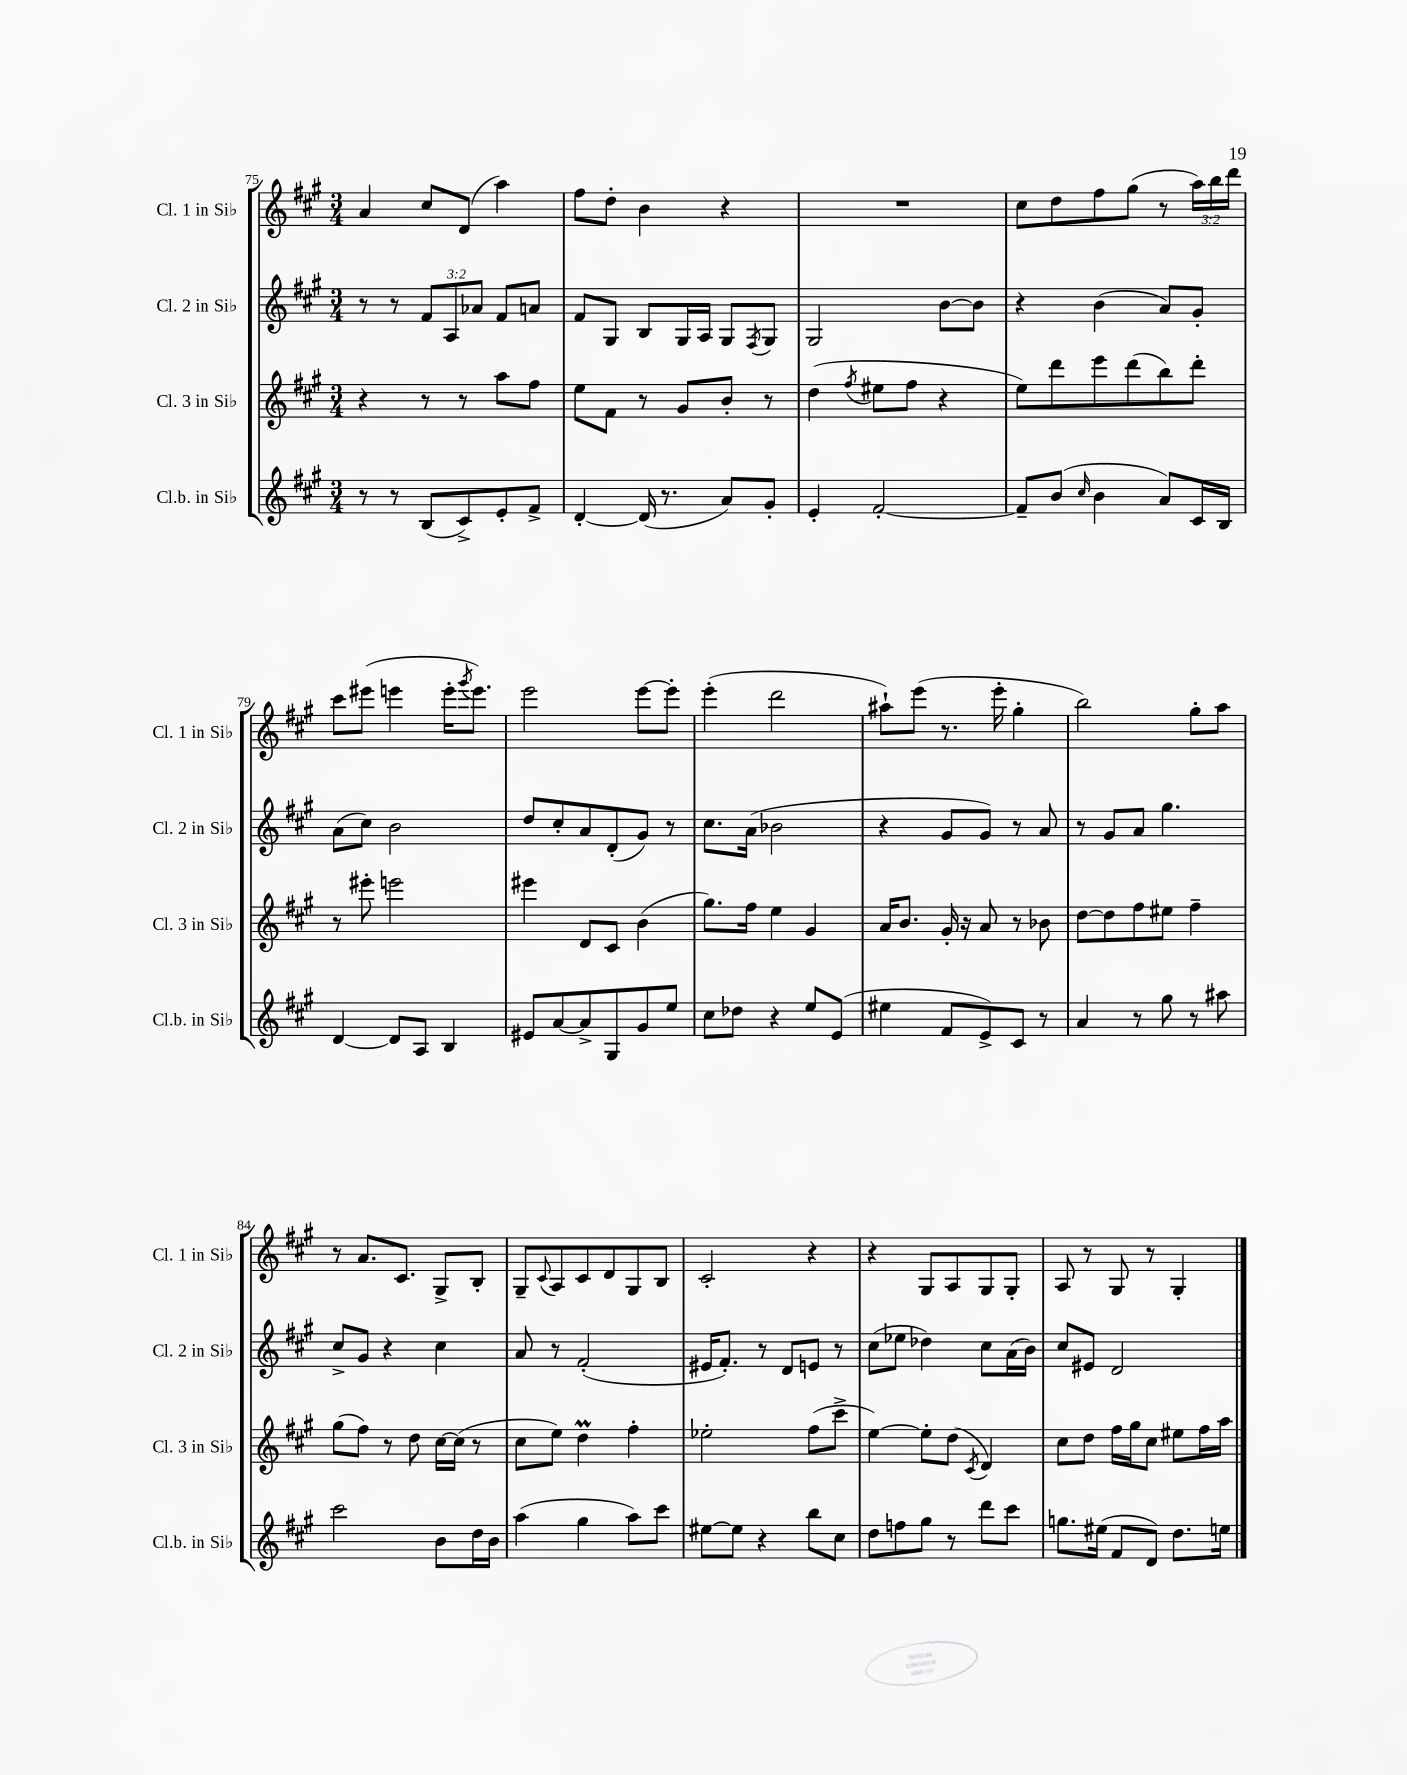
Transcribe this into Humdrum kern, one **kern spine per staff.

**kern	**kern	**kern	**kern
*staff4	*staff3	*staff2	*staff1
*clefG2	*clefG2	*clefG2	*clefG2
*k[f#c#g#]	*k[f#c#g#]	*k[f#c#g#]	*k[f#c#g#]
*M3/4	*M3/4	*M3/4	*M3/4
8r	4r	8r	4a/
8r	.	8r	.
(8B/L	8r	12f#/L	8cc#/L
.	.	12A/	.
8c#^/)	8r	.	(8d/J
.	.	12a-/J	.
8e'/	8aa\L	8f#/L	4aa\)
8f#^/J	8ff#\J	8a/J	.
=	=	=	=
[4d'/	8ee\L	8f#/L	8ff#\L
.	8f#\J	8G#/J	8dd'\J
(16d/]	8r	8B/L	4b\
8.r	.	.	.
.	8g#/L	16G#/L	.
.	.	16A/JJ	.
8a/L)	8b'/J	8G#/L	4r
.	.	8qF#/	.
8g#'/J	8r	8G#/J	.
=	=	=	=
4e'/	(4dd\	2G#/	2.r
.	8qff#/	.	.
[2f#'/	8ee#\L	.	.
.	8ff#\J	.	.
.	4r	[8b\L	.
.	.	8b\]J	.
=	=	=	=
8f#~/]L	8ee\L)	4r	8cc#\L
(8b/J	8ddd\	.	8dd\
16qqcc#/	.	.	.
4b\	8eee\	(4b\	8ff#\
.	(8ddd\	.	(8gg#\J
8a/L)	8bb\)	8a/L)	8r
16c#/L	8ddd'\J	8g#'/J	24aa\LL)
.	.	.	24bb\
16B/JJ	.	.	.
.	.	.	24ddd\JJ
=	=	=	=
[4d/	8r	(8a\L	8ccc#\L
.	8eee#'\	8cc#\J)	(8eee#\J
8d/]L	2eee\	2b\	4eee\
8A/J	.	.	.
4B/	.	.	16eee'\LK
.	.	.	8qggg#/
.	.	.	8.eee\J)
=	=	=	=
8e#/L	4eee#\	8dd/L	2eee\
[8a/	.	8cc#'/	.
8a^/]	8d/L	8a/	.
8G#/	8c#/J	(8d'/	.
8g#/	(4b\	8g#/J)	[8eee\L
8ee/J	.	8r	8eee'\]J
=	=	=	=
8cc#\L	8.gg#\L)	8.cc#\L	(4eee'\
8dd-\J	.	.	.
.	16ff#\Jk	(16a\Jk	.
4r	4ee\	2b-\	2ddd\
8ee/L	4g#/	.	.
(8e/J	.	.	.
=	=	=	=
4ee#\	16a/LK	4r	8aa#`\L)
.	8.b/J	.	.
.	.	.	(8eee\J
8f#/L	16g#'/	8g#/L	8.r
.	16r	.	.
8e^/)	8a/	8g#/J)	.
.	.	.	16eee'\
8c#/J	8r	8r	4gg#'\
8r	8b-\	8a/	.
=	=	=	=
4a/	[8dd\L	8r	2bb\)
.	8dd\]	8g#/L	.
8r	8ff#\	8a/J	.
8gg#\	8ee#\J	4.gg#\	.
8r	4ff#~\	.	8gg#'\L
8aa#\	.	.	8aa\J
=	=	=	=
2ccc#\	(8gg#\L	8cc#^/L	8r
.	8ff#\J)	8g#/J	8.a/L
.	8r	4r	.
.	.	.	8.c#/J
.	8dd\	.	.
8b\L	[16cc#\LL	4cc#\	8G#^/L
.	(16cc#\]JJ	.	.
16dd\L	8r	.	8B'/J
16b\JJ	.	.	.
=	=	=	=
(4aa\	8cc#\L	8a/	8G#~/L
.	.	.	8qqc#/
.	8ee\J)	8r	8A/
4gg#\	4dd\	(2f#'/	8c#/
.	.	.	8d/
8aa\L)	4ff#'\	.	8G#/
8ccc#\J	.	.	8B/J
=	=	=	=
[8ee#\L	2ee-'\	16e#/LK	2c#'/
.	.	8.f#'/J)	.
8ee#\]J	.	.	.
4r	.	8r	.
.	.	8d/L	.
8bb\L	(8ff#\L	8e/J	4r
8cc#\J	8ccc#^\J	8r	.
=	=	=	=
8dd\L	[4ee\)	(8cc#\L	4r
8ff\	.	8ee-\J	.
8gg#\J	8ee'\]L	4dd-\)	8G#/L
8r	(8dd\J	.	8A/
.	8qc#/	.	.
8ddd\L	4d/)	8cc#\L	8G#/
8ccc#\J	.	(16a\L	8G#'/J
.	.	16b\JJ)	.
=	=	=	=
8.gg\L	8cc#\L	8cc#/L	8A/
.	8dd\J	8e#/J	8r
(16ee#\Jk	.	.	.
8f#/L	16ff#\LL	2d/	8G#/
.	16gg#\J	.	.
8d/J)	8cc#\J	.	8r
8.dd\L	8ee#\L	.	4G#'/
.	16ff#\L	.	.
16ee\Jk	16aa\JJ	.	.
==	==	==	==
*-	*-	*-	*-
